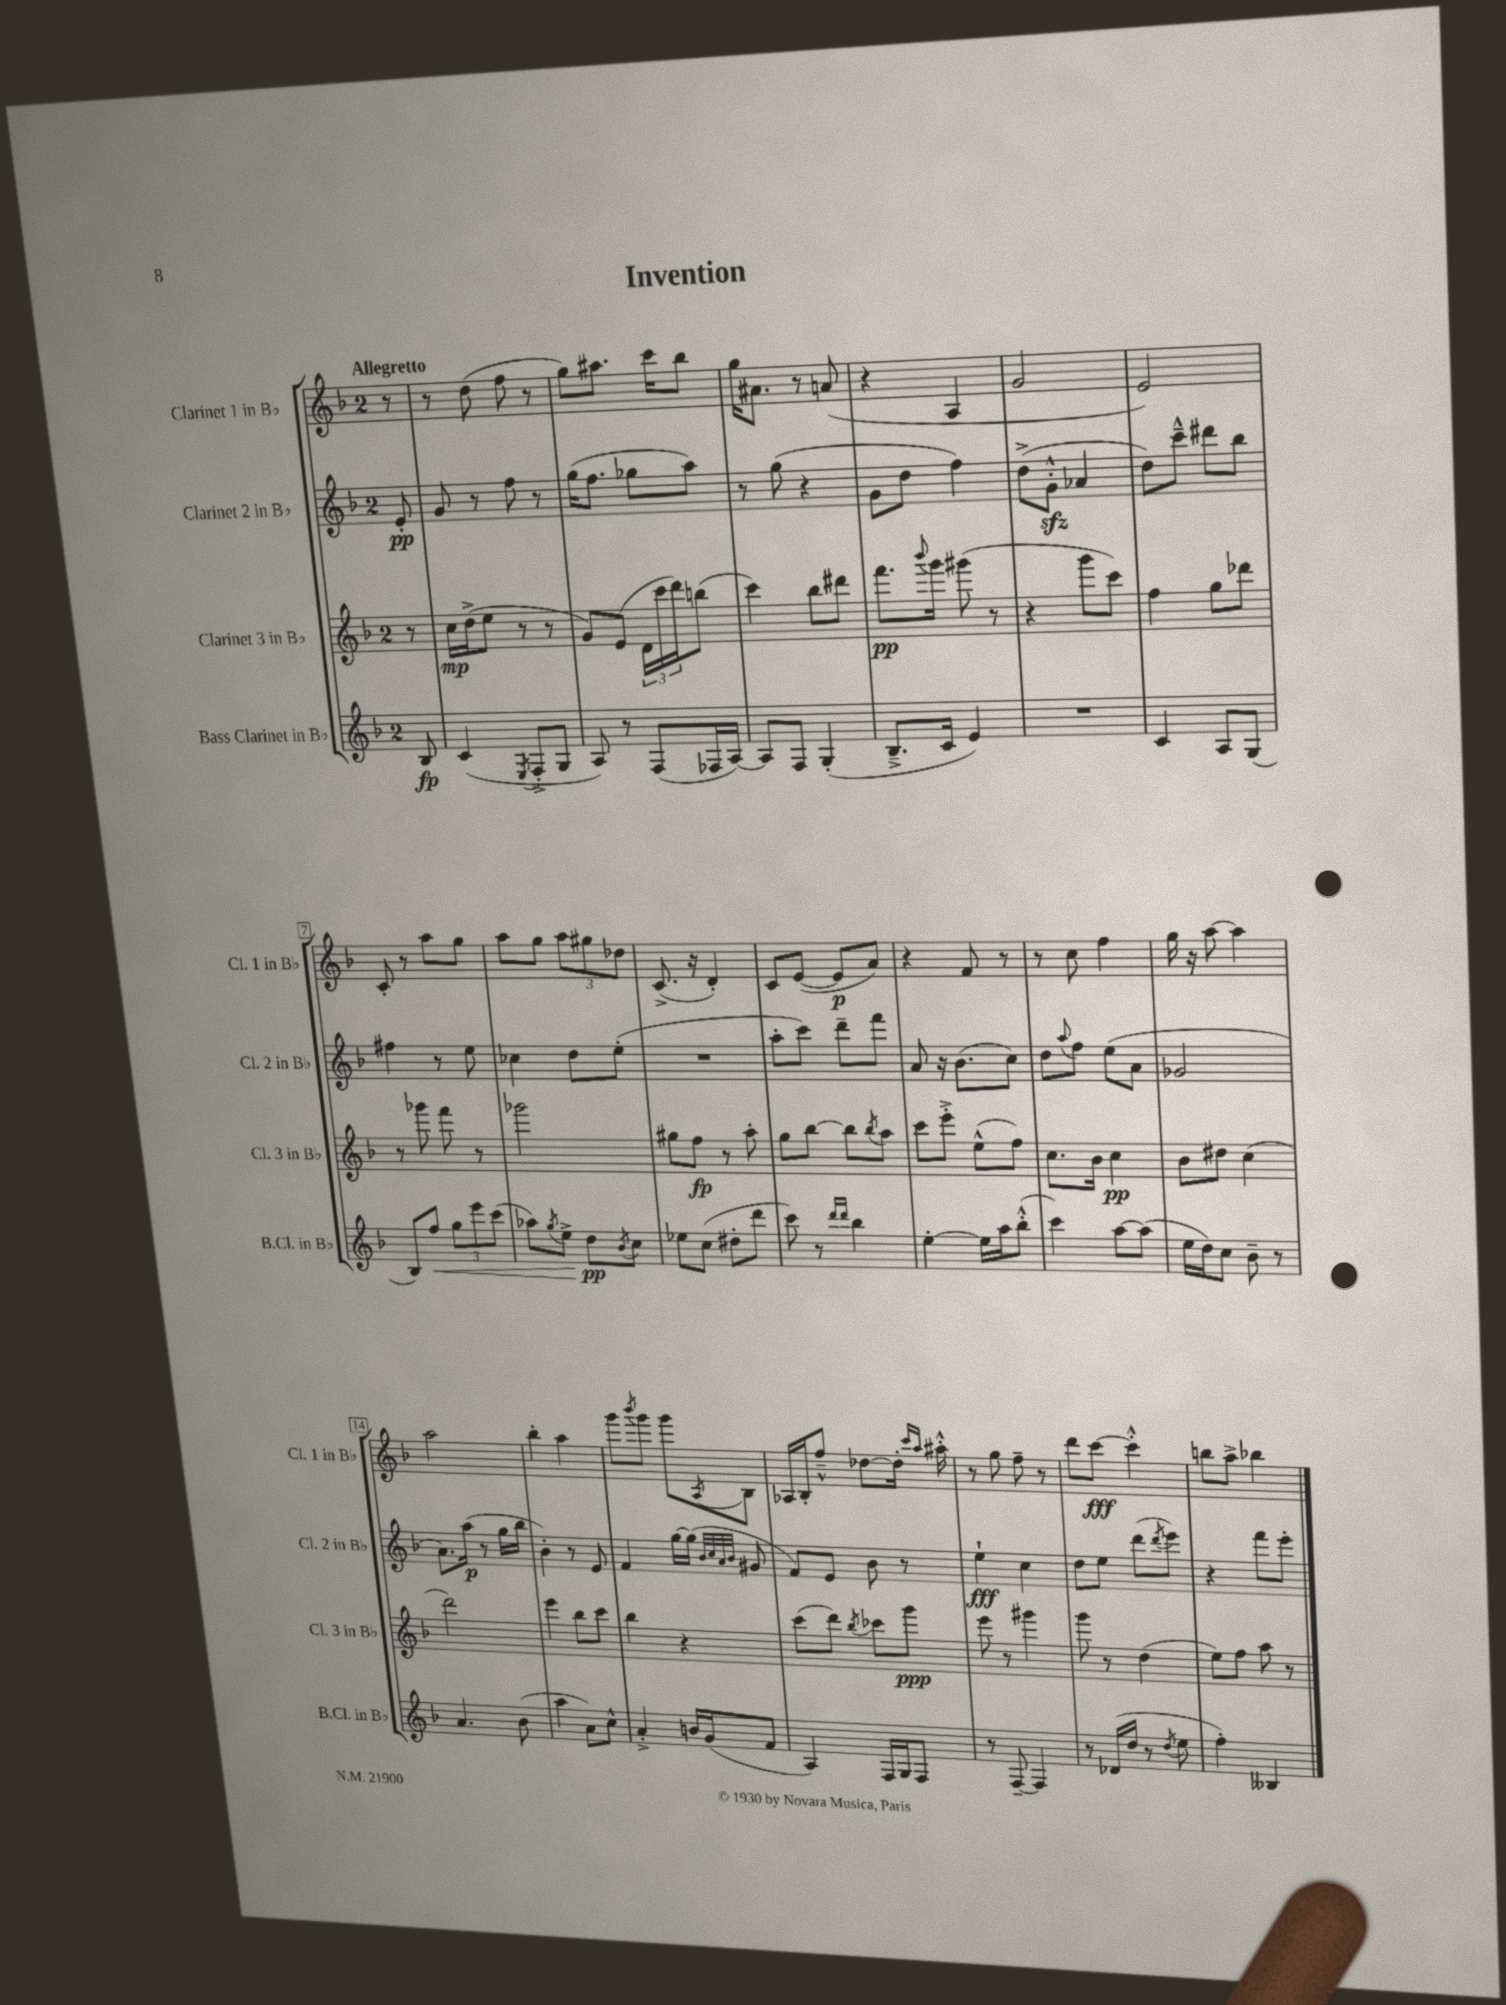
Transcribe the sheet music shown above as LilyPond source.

\header { title = "Invention" }
<<
\new StaffGroup <<
\new Staff = "s0" \with { instrumentName = "Clarinet 1 in Bb" shortInstrumentName = "Cl. 1 in Bb" } {
    \clef treble \key f \major \once \override Staff.TimeSignature.style = #'single-digit \time 2/4 \partial 8 \tempo "Allegretto"
    r8 |
    r8 d''8( f''8 r8 |
    g''8) ais''8. c'''16 bes''8 |
    g''16 ais'8. r8 a'8( |
    r4 a4 |
    g'2 |
    e'2) |
    c'8-. r8 a''8 g''8 |
    a''8 g''8 \tuplet 3/2 { a''8 gis''8 des''8 } |
    c'8.->( r16 d'4-.) |
    c'8 e'8~( e'8\p a'8) |
    r4 f'8 r8 |
    r8 c''8 f''4 |
    g''16 r16 a''8~ a''4 |
    a''2 |
    bes''4-. a''4 |
    g'''8 \acciaccatura { bes'''8 } g'''8 g'''8 \acciaccatura { a8 } bes8 |
    aes16 bes16-. f''8---^ des''8~ des''16-. \grace { c'''16 a''16 } ais''16-.-^ |
    r8 g''8 f''8-- r8 |
    d'''8 c'''8~\fff c'''4-.-^ |
    b''8 a''8-> bes''4 \bar "|." |
}
\new Staff = "s1" \with { instrumentName = "Clarinet 2 in Bb" shortInstrumentName = "Cl. 2 in Bb" } {
    \clef treble \key f \major \once \override Staff.TimeSignature.style = #'single-digit \time 2/4 \partial 8
    e'8-.\pp |
    g'8 r8 f''8 r8 |
    g''16( f''8. ges''8 a''8) |
    r8 g''8( r4 |
    g'8 d''8 f''4) |
    d''8->( g'8-.-^\sfz aes'4 |
    d''8) c'''8---^ dis'''8 bes''8 |
    fis''4 r8 e''8 |
    ces''4 d''8 e''8-.( |
    R2 |
    a''8-. c'''8) d'''8-- f'''8 |
    a'8 r16 bes'8.( c''8) |
    d''8 \appoggiatura { a''8 } f''8 e''8( a'8 |
    ges'2 |
    a'8.) a''16\p( r8 g''16 bes''16 |
    bes'4-.) r8 e'8 |
    f'4 g''16~ g''16( \grace { bes'32 c''32 a'32 bes'32 } gis'8 |
    f'8) e'8 bes'8 r8 |
    e''4-!\fff c''4 |
    d''8 e''8 d'''8( \acciaccatura { d'''8 } e'''8) |
    r4 f'''8 e'''8-. \bar "|." |
}
\new Staff = "s2" \with { instrumentName = "Clarinet 3 in Bb" shortInstrumentName = "Cl. 3 in Bb" } {
    \clef treble \key f \major \once \override Staff.TimeSignature.style = #'single-digit \time 2/4 \partial 8
    r8 |
    c''16\mp d''16->( e''8 r8 r8 |
    g'8) e'8( \tuplet 3/2 { d'16 c'''16 d'''16) } b''8( |
    c'''4) bes''8 dis'''8 |
    f'''8.\pp \appoggiatura { bes'''8 } g'''16 gis'''8( r8 |
    r4 g'''8 c'''8) |
    f''4 g''8 des'''8 |
    r8 ges'''8 f'''8 r8 |
    ges'''2 |
    gis''8 f''8\fp r8 a''8-. |
    g''8 bes''8~ bes''8 \acciaccatura { bes''8 } a''8 |
    c'''8 e'''8-.-> e''8-^( f''8) |
    c''8. bes'16 c''4\pp |
    bes'8 dis''8 c''4( |
    d'''2) |
    e'''4 bes''8 c'''8 |
    bes''4 r4 |
    c'''8( d'''8) \acciaccatura { bes''8 } ces'''8 g'''8\ppp |
    e'''8 r8 gis'''4 |
    g'''8 r8 d''4( |
    e''8) f''8 a''8 r8 \bar "|." |
}
\new Staff = "s3" \with { instrumentName = "Bass Clarinet in Bb" shortInstrumentName = "B.Cl. in Bb" } {
    \clef treble \key f \major \once \override Staff.TimeSignature.style = #'single-digit \time 2/4 \partial 8
    bes8\fp |
    c'4( \acciaccatura { e8 } f8-.-> g8 |
    a8) r8 f8( fes16 a16~) |
    a8 f8 g4-.( |
    bes8.---> c'16 e'4) |
    R2 |
    c'4 a8 g8( |
    bes8) f''8\< \tuplet 3/2 { g''8 e'''8 c'''8( } |
    aes''8) \acciaccatura { g''8 } e''8->\! d''8\pp \acciaccatura { bes'8 } c''8 |
    ees''8 c''8( dis''8-. d'''8 |
    c'''8) r8 \grace { d'''16 d'''16 } bes''4 |
    e''4~-. e''16 a''16 bes''8-.-^( |
    c'''4) a''8~ a''8( |
    e''16 d''16) c''8 bes'8-- r8 |
    a'4. bes'8( |
    a''4 a'8) c''8-^ |
    a'4-.-> b'16 g'16( f'8 |
    a4) f16 g16 f8 |
    r8 f8~-- f4 |
    r8 des'16( d''16 r8 \acciaccatura { d''8 } e''8 |
    f''4-.) beses4 \bar "|." |
}
>>
>>
\layout { \context { \Score \override BarNumber.stencil = #(make-stencil-boxer 0.1 0.3 ly:text-interface::print) } }
